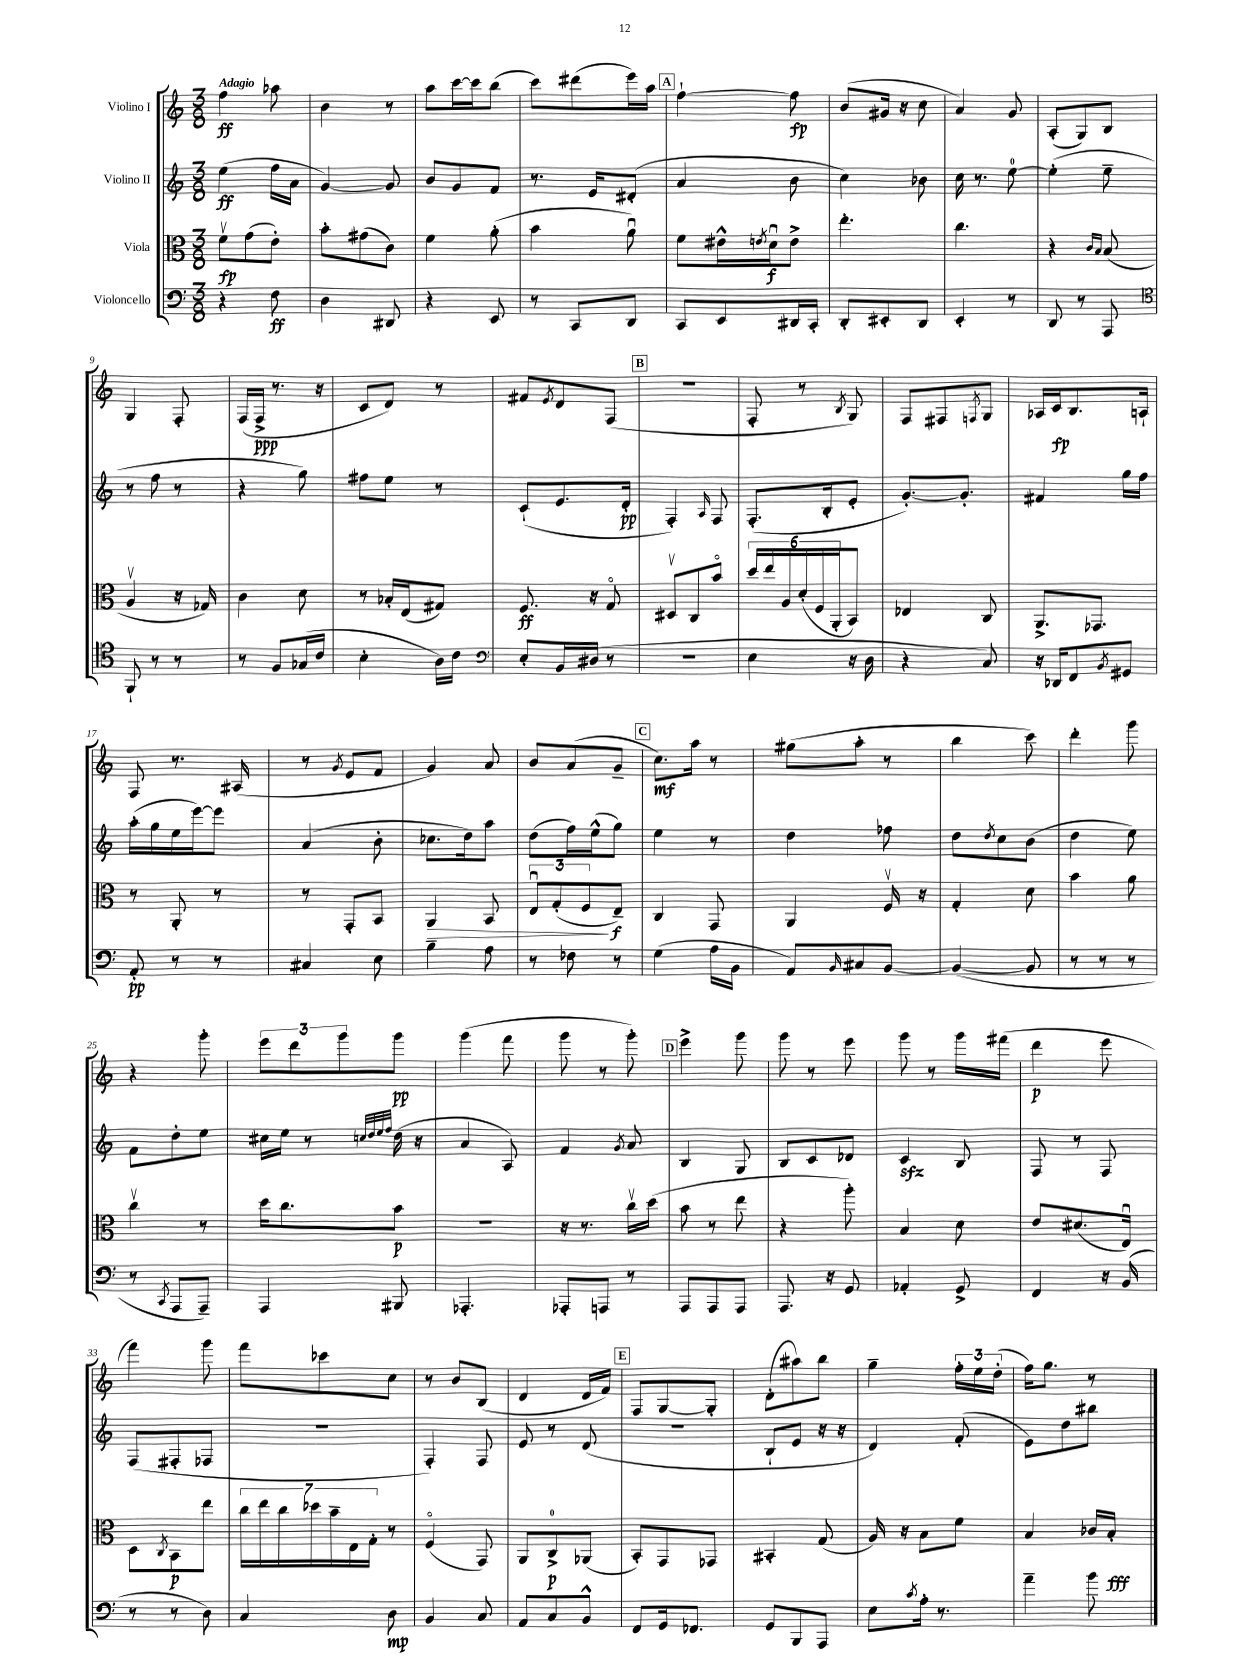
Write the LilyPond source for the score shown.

<<
\new StaffGroup <<
\new Staff = "s0" \with { instrumentName = "Violino I" } {
    \clef treble \key c \major \numericTimeSignature \time 3/8 \tempo "Adagio"
    f''4\ff aes''8 |
    b'4 r8 |
    a''8 c'''16~ c'''16 b''8( |
    c'''8) dis'''8( e'''16) a''16 |
    \mark \markup { \box "A" } f''4~-! f''8\fp |
    b'8( gis'16 r16 c''8 |
    a'4) g'8 |
    a8-.( g8) b8 |
    g4 f8-. |
    f16( f16->\ppp r8. r16 |
    c'8 d'8) r8 |
    fis'8 \acciaccatura { e'8 } d'8 f8( |
    \mark \markup { \box "B" } R4. |
    f8-. r8 \acciaccatura { b8 } g8) |
    f8 fis8 \acciaccatura { f8 } g8 |
    aes16 c'16\fp b8. a16-! |
    f8 r8. ais16( |
    r8 \acciaccatura { g'8 } e'8 f'8 |
    g'4) a'8 |
    b'8 a'8( g'8-- |
    \mark \markup { \box "C" } c''8.\mf) a''16 r8 |
    gis''8( a''8-. r8 |
    b''4 c'''8) |
    d'''4-. g'''8 |
    r4 g'''8-. |
    \tuplet 3/2 { e'''8 d'''8 g'''8 } g'''8\pp |
    g'''4( f'''8 |
    g'''8 r8 g'''8-.) |
    \mark \markup { \box "D" } e'''4-> g'''8 |
    g'''8 r8 e'''8 |
    g'''8 r8 g'''16 fis'''16( |
    d'''4\p e'''8 |
    f'''4) g'''8 |
    f'''8 ces'''8 c''8 |
    r8 b'8 b8( |
    d'4 d'16 f'16) |
    \mark \markup { \box "E" } f8 g8~ g8-. |
    d'8-.( ais''8) b''8 |
    g''4-- \tuplet 3/2 { f''16-. e''16 d''16-.( } |
    f''16) g''8. r8 \bar "|." |
}
\new Staff = "s1" \with { instrumentName = "Violino II" } {
    \clef treble \key c \major \numericTimeSignature \time 3/8
    e''4\ff( f''16 a'16 |
    g'4~) g'8 |
    b'8 g'8 f'8 |
    r8. e'16 dis'8-.( |
    \mark \markup { \box "A" } a'4 b'8 |
    c''4) bes'8 |
    c''16 r8. e''8-0~ |
    e''4-.( e''8-- |
    r8 f''8 r8 |
    r4 g''8) |
    fis''8 e''8 r8 |
    c'8-!( e'8. d'16-.\pp |
    \mark \markup { \box "B" } f4-.) \grace { a16 } f8 |
    f8.-.( b16-. e'8-. |
    g'8.~-.) g'8.-. |
    fis'4 g''16 f''16 |
    a''16-.( g''16 e''16 e'''16~) e'''8 |
    a'4( b'8-. |
    ces''8. d''16) a''8 |
    d''8( f''16) e''16-^( g''8) |
    \mark \markup { \box "C" } e''4 r8 |
    d''4 fes''8 |
    d''8 \acciaccatura { d''8 } c''8 b'8( |
    d''4 e''8) |
    f'8 d''8-. e''8 |
    cis''16 e''16 r8 \grace { c''32 d''32 e''32 f''32 } d''16( r16 |
    a'4 a8) |
    f'4 \acciaccatura { g'8 } a'8 |
    \mark \markup { \box "D" } b4 g8 |
    b8 c'8 des'8 |
    c'4\sfz b8 |
    f8 r8 f8 |
    f8( fis8-. fes8 |
    R4. |
    f4-.) f8 |
    e'8 r8 d'8( |
    \mark \markup { \box "E" } R4. |
    b8-! e'8 r16 r16 |
    d'4) f'8-.( |
    e'8) d''8 bis''8 \bar "|." |
}
\new Staff = "s2" \with { instrumentName = "Viola" } {
    \clef alto \key c \major \numericTimeSignature \time 3/8
    f'8\upbow\fp g'8( e'8-.) |
    b'8-. gis'8( c'8) |
    f'4 a'8-.( |
    b'4 a'8\downbow) |
    \mark \markup { \box "A" } f'8 eis'16-^ \acciaccatura { e'8 } d'16\downbow\f e'8-> |
    e''4.-. |
    c''4. |
    r4 \grace { c'16 b16 } b8( |
    a4\upbow r16 ges16) |
    c'4 d'8 |
    r8 bes16-. e16( gis8) |
    f8.\ff r16 g8\flageolet |
    \mark \markup { \box "B" } dis8\upbow c8 b'8\flageolet |
    \tuplet 6/4 { d''16 e''16 a16 d'16-.( f16 a,16-. } b,8) |
    ees4 c8 |
    a,8.-> ges,8. |
    r8 a,8-. r8 |
    r8 g,8-. b,8 |
    a,4\> b,8 |
    \tuplet 3/2 { e8\downbow g8-.( f8\! } e8--\f) |
    \mark \markup { \box "C" } c4 g,8 |
    a,4 f16\upbow r16 |
    g4-. d'8 |
    b'4 a'8 |
    c''4\upbow r8 |
    d''16 c''8. b'8\p |
    R4. |
    r16 r8. c''16\upbow d''16( |
    \mark \markup { \box "D" } b'8 r8 e''8 |
    r4 a''8-.) |
    b4 d'8 |
    e'8 dis'8.( e16\downbow) |
    d8 \acciaccatura { c8 } b,8\p e''8 |
    \tuplet 7/4 { c''16 e''16 c''16 des''16 b'16-- e16 g16-. } r8 |
    f4\flageolet( g,8) |
    a,8 c8-0->\p aes,8( |
    \mark \markup { \box "E" } b,8-.) g,8 ges,8 |
    bis,4-. g8( |
    a16) r16 b8 f'8 |
    b4 ces'16 b16-.\fff \bar "|." |
}
\new Staff = "s3" \with { instrumentName = "Violoncello" } {
    \clef bass \key c \major \numericTimeSignature \time 3/8
    r4 f8\ff |
    d4 dis,8 |
    r4 e,8 |
    r8 c,8 d,8 |
    \mark \markup { \box "A" } c,8 e,8 dis,16 c,16-. |
    d,8-. eis,8-. d,8 |
    e,4-. r8 |
    d,8 r8 a,,8 |
    \clef tenor f,8-! r8 r8 |
    r8 f8 ges16( c'16 |
    b4-. a16) c'16 |
    \clef bass e8-. b,16 dis16( r8 |
    \mark \markup { \box "B" } R4. |
    e4 r16 d16 |
    r4 c8) |
    r16 des,16 f,8 \acciaccatura { b,8 } gis,8 |
    a,8-.\pp r8 r8 |
    cis4 e8 |
    b4-- a8 |
    r8 fes8 r8 |
    \mark \markup { \box "C" } g4( a16 b,16 |
    a,8) \grace { b,16 } cis8 b,8~ |
    b,4~( b,8 |
    r8 r8 r8 |
    r8 \acciaccatura { c,8 } a,,8 a,,8--) |
    a,,4 bis,,8 |
    aes,,4.-. |
    aes,,8-. a,,8 r8 |
    \mark \markup { \box "D" } a,,8 a,,8 a,,8 |
    a,,8. r16 g,8 |
    aes,4-. g,8-> |
    f,4 r16 b,16( |
    r8 r8 d8) |
    c4 d8\mp |
    b,4 c8 |
    a,8 c8 b,8-^ |
    \mark \markup { \box "E" } f,8 g,16 fes,8. |
    g,8 b,,8 a,,8 |
    e8 \acciaccatura { c'8 } a16-. r8. |
    a'4-- b'8 \bar "|." |
}
>>
>>
